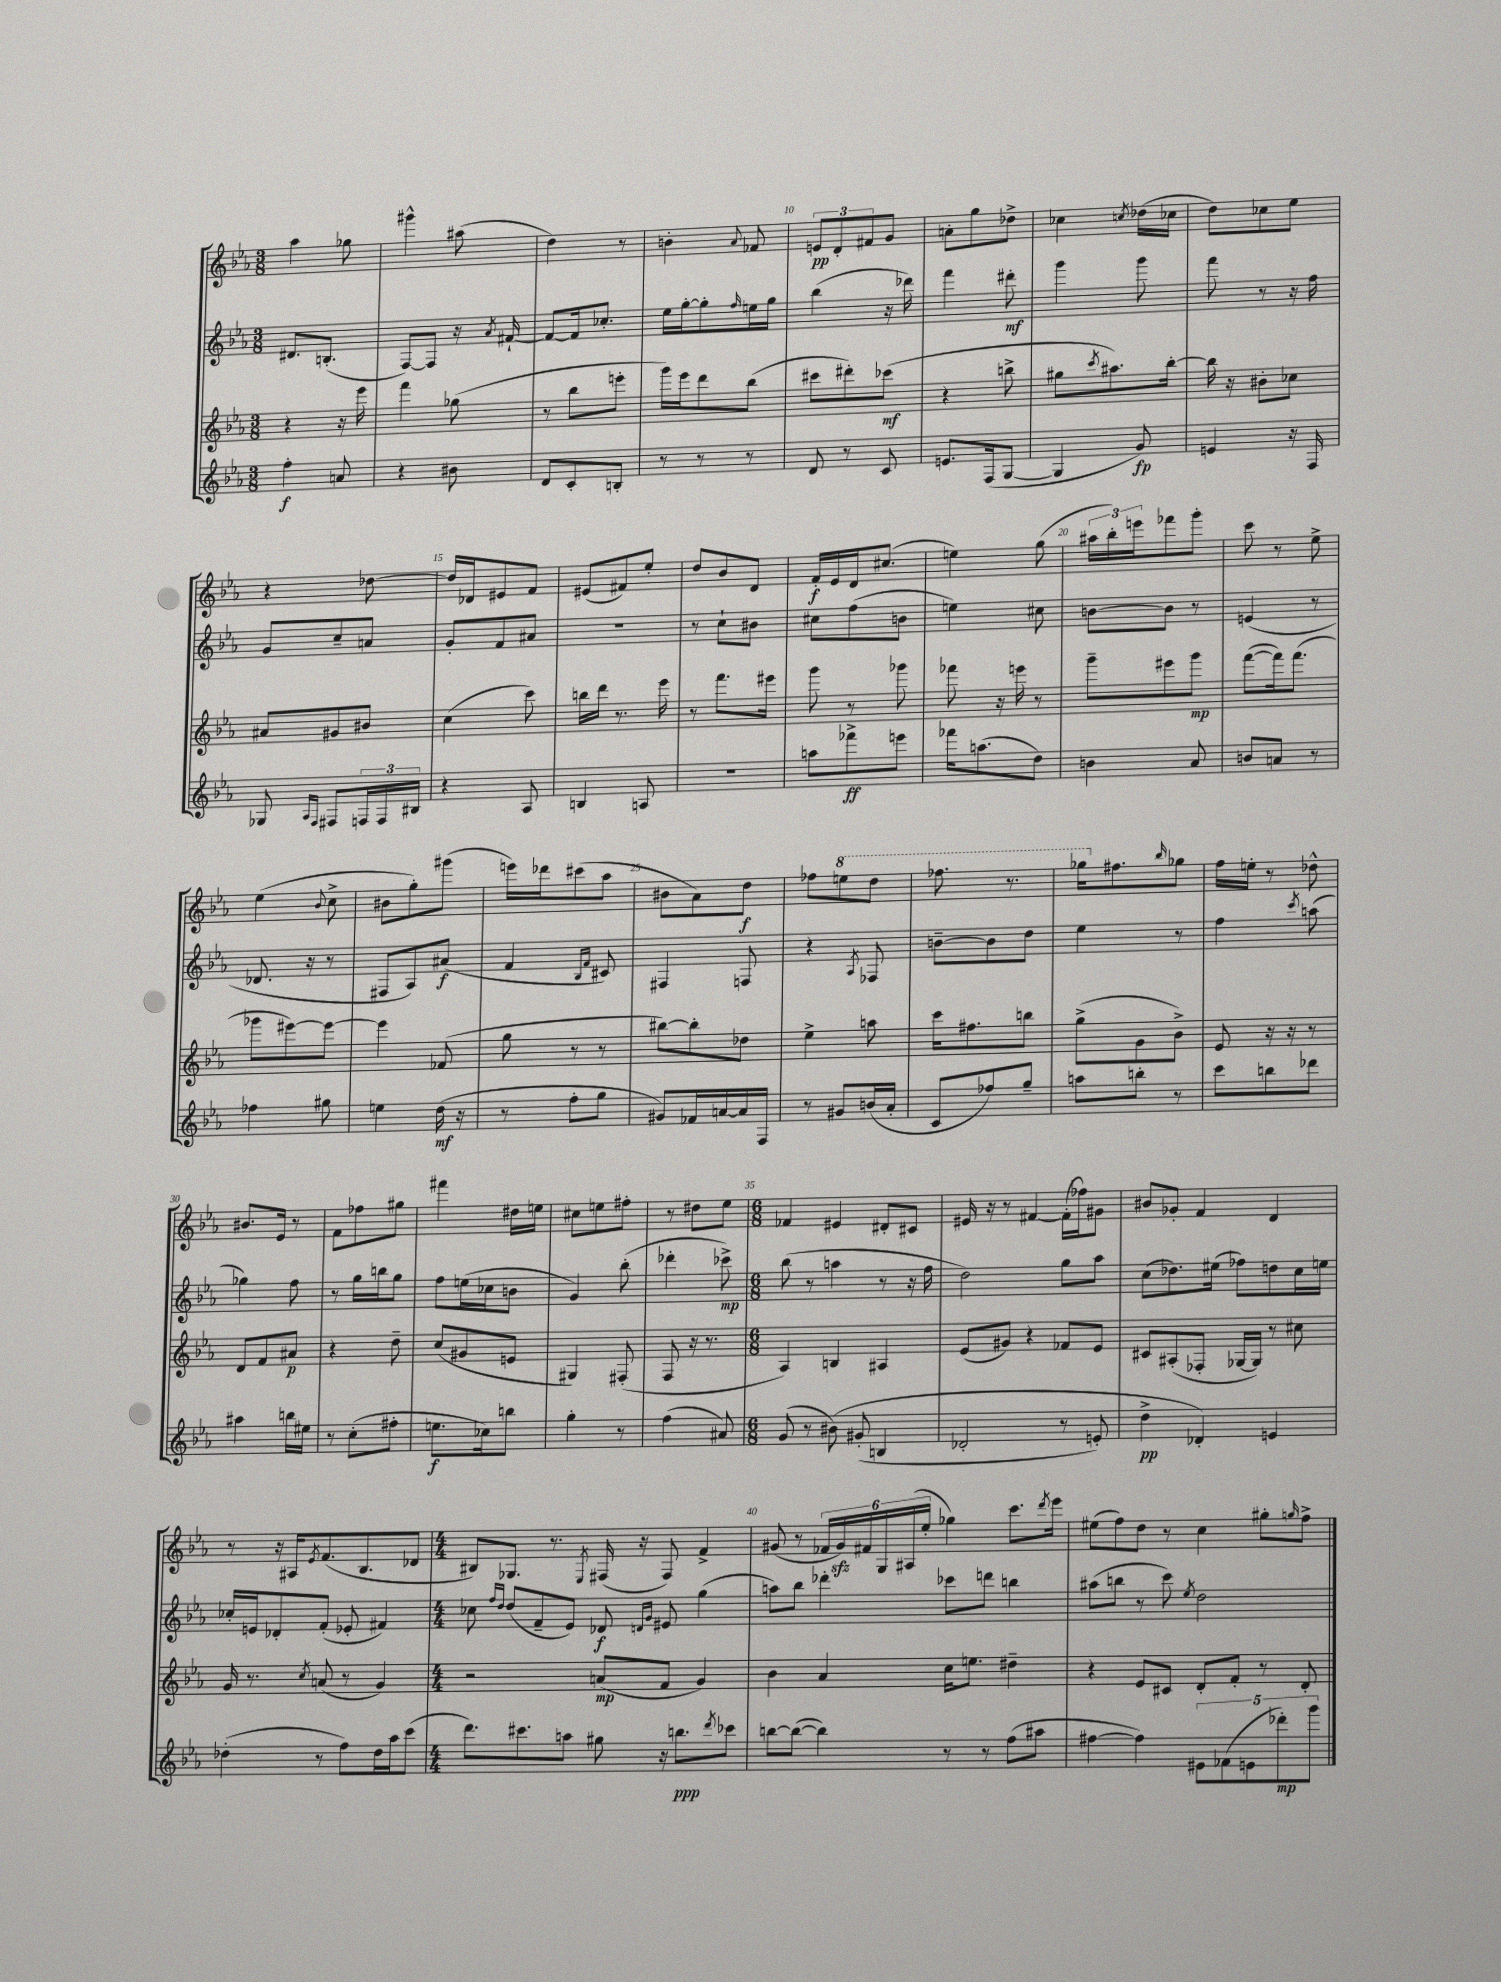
<<
\new StaffGroup <<
\new Staff = "s0" {
    \clef treble \key ees \major \numericTimeSignature \time 3/8
    aes''4 ges''8 |
    gis'''4-^ ais''8( |
    d''4) r8 |
    b'4-. \appoggiatura { aes'8 } fes'8 |
    \tuplet 3/2 { e'8\pp d'8-. fis'8 } g'8 |
    a'8-. g''8 des''8-> |
    ces''4 \acciaccatura { c''8 } des''16( ces''16 |
    d''8) ces''8 ees''8 |
    r4 des''8~ |
    des''16 des'16 eis'8 f'8 |
    eis'8( fis'8) ees''8-. |
    d''8 bes'8 d'8 |
    f'16-.\f ees'16 d'16 cis''8.( |
    e''4) g''8( |
    \tuplet 3/2 { ais''16 bes''16-.) e'''16 } fes'''8 g'''8-. |
    c'''8 r8 ees''8-> |
    ees''4( \appoggiatura { bes'8 } c''8-> |
    bis'8 g''8-.) gis'''8( |
    e'''16) des'''16 cis'''8( aes''8 |
    bis'8 aes'8) d''8\f |
    fes''8 \ottava #1 e'''8 d'''8 |
    fes'''8. r8. |
    ges'''16 \ottava #0 fis''8. \grace { bes''16 } ges''8 |
    f''16 e''16-. r8 des''8-^ |
    bis'8. ees'16 r8 |
    f'8 fes''8 gis''8 |
    fis'''4 dis''16 e''16 |
    cis''8 e''8 fis''8-. |
    r8 dis''8 ees''8 |
    \numericTimeSignature \time 6/8 fes'4 eis'4 dis'8-. cis'8 |
    eis'16 r16 r8 fis'4~ fis'16-.( fes''16) gis'8 |
    bis'8 ges'8-. f'4 d'4 |
    r8 r16 ais16 \acciaccatura { ees'8 } f'8.( bes8. des'8 |
    \numericTimeSignature \time 4/4 bis8) ges8. r8. \acciaccatura { ees8 } fis16( r16 fis8) f'4-> |
    gis'8( r8 \tuplet 6/4 { fes'16 gis'16\sfz) fis'16 g16 ais16( ees''16-. } ges''4) c'''8. \acciaccatura { d'''8 } ees'''16 |
    eis''8( f''8) d''8 r8 c''4 gis''8-. \grace { g''16 } f''8-> \bar "|." |
}
\new Staff = "s1" {
    \clef treble \key ees \major \numericTimeSignature \time 3/8
    dis'8. b8.-.( |
    f8~) f8 r16 \acciaccatura { aes'8 } fis'16~-! |
    fis'8~ fis'16 ces''8.-. |
    ees''16 g''16~-. g''8-. \grace { f''16 } e''16 g''16 |
    bes''4( r16 des'''16) |
    f'''4 dis'''8-.\mf |
    g'''4 g'''8 |
    f'''8 r8 r16 f''16 |
    g'8 c''8-- a'8 |
    g'8-. f'8 ais'8 |
    R4. |
    r8 c''8-! bis'8 |
    cis''8 f''8( b'8 |
    e''4) cis''8 |
    b'8~ b'8 r8 |
    e'4( r8 |
    des'8. r16 r8 |
    fis8 aes8) ais'8\f( |
    f'4 \grace { bes16 f'16 } cis'8) |
    fis4 f8 |
    r4 \acciaccatura { aes8 } fes8 |
    b'8~-- b'8 d''8 |
    ees''4 r8 |
    f''4 \acciaccatura { c'''8 } a''8( |
    ges''4) f''8 |
    r8 g''16 b''16 g''8 |
    f''8 e''16( ces''16 b'8 |
    g'4) bes''8-.( |
    des'''4-. ces'''8->\mp) |
    \numericTimeSignature \time 6/8 bes''8( r8 a''4 r8 r16 f''16 |
    d''2) g''8 aes''8 |
    c''8( des''8.) eis''16( fes''8) d''8 c''16 e''16 |
    ces''16-. e'16 des'8-. f'8-.( ees'8-. fis'4) |
    \numericTimeSignature \time 4/4 ces''8 \grace { f''16 d''16 } d''8( f'8-- ees'8) des'8\f \grace { d'16 g'16 } eis'8 g''4( |
    a''8) bes''8 des'''4-. ces'''8 d'''8 b''4 |
    ais''8( b''8 r8 c'''8) \acciaccatura { ees''8 } d''2 \bar "|." |
}
\new Staff = "s2" {
    \clef treble \key ees \major \numericTimeSignature \time 3/8
    r4 r16 ees'''16 |
    f'''4 ges''8( |
    r8 bes''8 e'''8-. |
    g'''16) ees'''16 d'''8 bes''8( |
    cis'''8 dis'''8-.) ces'''8\mf( |
    r4 b''8-> |
    gis''8 \acciaccatura { c'''8 } ais''8.) bes''16~-. |
    bes''16 r16 bis'8-. ces''8 |
    ais'8 gis'8 bis'8 |
    c''4( c'''8) |
    b''16 d'''16 r8. ees'''16 |
    r8 f'''8. eis'''16 |
    g'''8 r8 ges'''8 |
    fes'''8 r16 e'''16 r8 |
    g'''8-- eis'''8 g'''8\mp |
    f'''8~( f'''16) f'''8.( |
    ges'''8 eis'''8~) eis'''8~ |
    eis'''4 fes'8( |
    g''8 r8 r8 |
    bis''8~) bis''8-. des''8 |
    ees''4-> a''8 |
    c'''16 fis''8. b''8 |
    g''8->( g'8 bes'8->) |
    ees'8 r16 r16 r8 |
    d'8 f'8 ais'8\p |
    r4 d''8-- |
    c''8( gis'8 e'8 |
    gis4) fis8-.( |
    f8 r16 r8. |
    \numericTimeSignature \time 6/8 aes4) b4 ais4 |
    ees'8( gis'8) r4 fes'8 ees'8 |
    cis'8 ais8-.( fes8-. ges16~ ges16) r8 cis''8 |
    g'16 r8. \acciaccatura { c''8 } a'8( r8 g'4) |
    \numericTimeSignature \time 4/4 r2 a'8\mp( f'8 g'4) |
    bes'4 aes'4 c''16 e''8. dis''4-- |
    r4 ees'8 cis'8 d'8-. f'8-. r8 d'8-. \bar "|." |
}
\new Staff = "s3" {
    \clef treble \key ees \major \numericTimeSignature \time 3/8
    f''4-.\f a'8 |
    r4 bis'8 |
    d'8 c'8-. b8-. |
    r8 r8 r8 |
    d'8 r8 c'8 |
    e'8. f16( g8~ |
    g4 g'8\fp) |
    e'4 r16 f16 |
    ges8 \grace { aes16 f16 } fis8 \tuplet 3/2 { f16 f16 bis16 } |
    r4 aes8 |
    b4 a8 |
    R4. |
    a''8 fes'''8->\ff e'''8 |
    fes'''16 a''8.( d''8) |
    b'4 aes'8 |
    b'8 a'8 r8 |
    fes''4 gis''8 |
    e''4 d''16\mf( r16 |
    r8 f''8-. g''8 |
    gis'8) fes'16 a'16~ a'16 f16 |
    r8 gis'8 b'16( aes'16-. |
    c'8 fes''8) g''8-- |
    a''8 b''8-. r8 |
    c'''8 b''8 des'''8 |
    ais''4 b''16 eis''16 |
    r8 c''8-.( fis''8-. |
    e''8.\f ces''16) b''8 |
    g''4-. r8 |
    f''4( ais'8) |
    \numericTimeSignature \time 6/8 g'8( r8 bis'8)\( gis'8-.( b4 |
    des'2-. r8 e'8-.) |
    d''4->\pp des'4-.\) e'4 |
    des''4-.( r8 f''8) des''16 aes''16 c'''8( |
    \numericTimeSignature \time 4/4 d'''8.) cis'''8. a''8 gis''8 r16 b''8.\ppp \acciaccatura { d'''8 } ces'''8 |
    b''8~ b''8~( b''4) r8 r8 f''8( ais''8 |
    fis''4~ fis''4) \tuplet 5/4 { eis'8 fes'8( e'8 des'''8-.\mp) g'''8 } \bar "|." |
}
>>
>>
\layout { \context { \Score currentBarNumber = #6 \override BarNumber.break-visibility = ##(#f #t #t) barNumberVisibility = #(every-nth-bar-number-visible 5) } }
